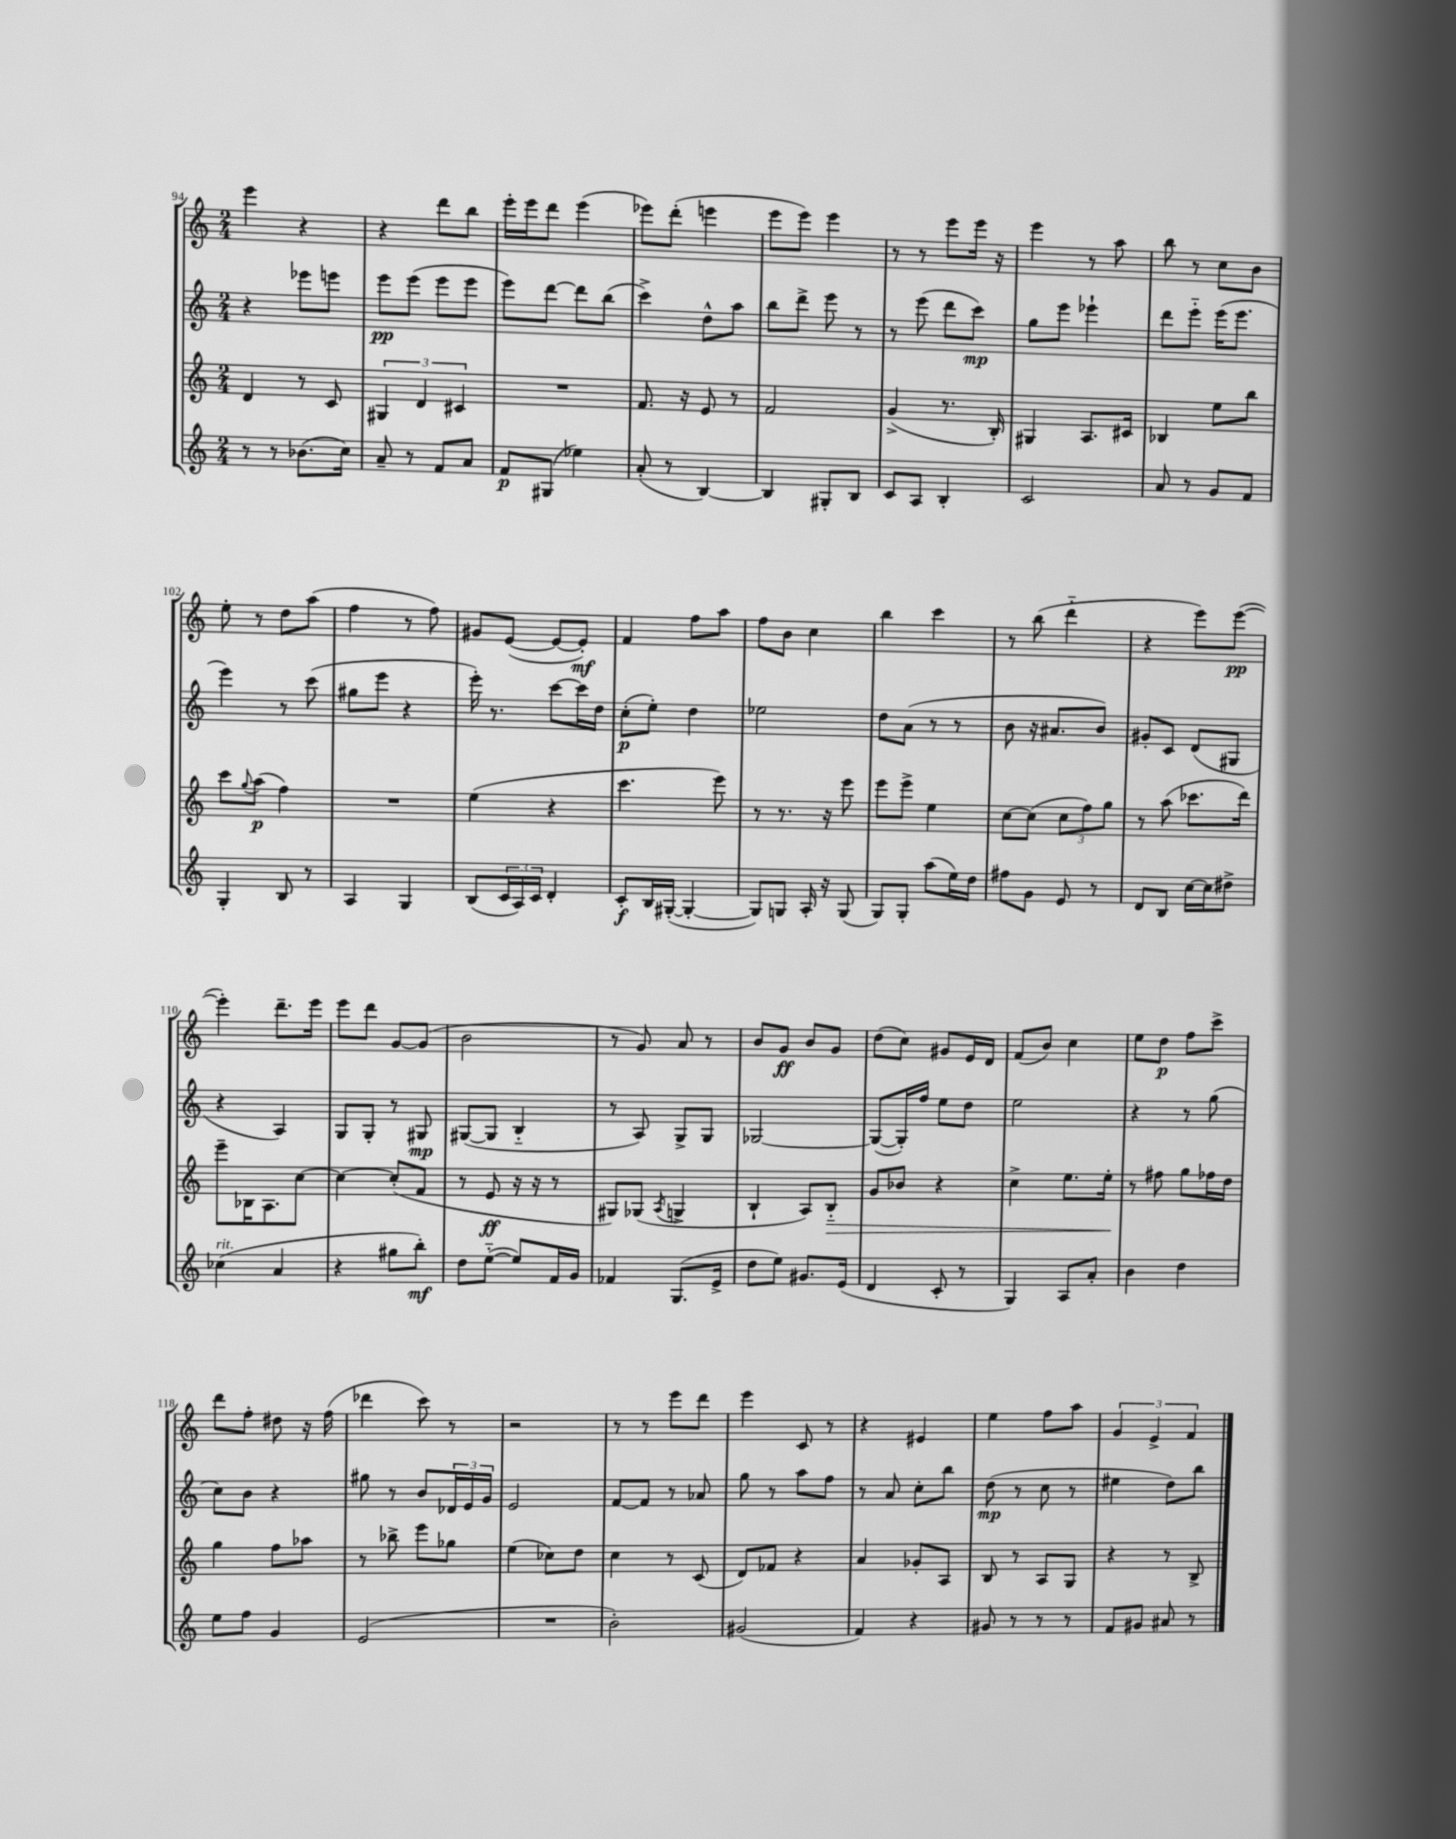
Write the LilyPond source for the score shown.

<<
\new StaffGroup <<
\new Staff = "s0" {
    \clef treble \key c \major \numericTimeSignature \time 2/4
    e'''4 r4 |
    r4 d'''8 b''8 |
    e'''16-. e'''16 d'''8 e'''4( |
    ees'''8) d'''8-.( e'''4 |
    e'''8 e'''8) e'''4 |
    r8 r8 e'''8 e'''16 r16 |
    e'''4 r8 a''8 |
    b''8 r8 c''8 b'8 |
    e''8-. r8 d''8 a''8( |
    f''4 r8 f''8) |
    gis'8 e'8~( e'8~ e'8-.\mf) |
    f'4 f''8 a''8 |
    f''8 b'8 c''4 |
    b''4 c'''4 |
    r8 b''8( d'''4-_ |
    r4 e'''8) e'''8~\pp( |
    e'''4-.) d'''8.-- e'''16 |
    e'''8 d'''8 g'8~ g'8( |
    b'2 |
    r8 g'8) a'8 r8 |
    b'8 g'8\ff b'8 g'8 |
    d''8( c''8) gis'8 e'16 d'16 |
    f'8( b'8) c''4 |
    e''8 d''8\p f''8 c'''8-> |
    d'''8 f''8-. dis''8 r16 f''16( |
    des'''4 c'''8) r8 |
    r2 |
    r8 r8 e'''8 d'''8 |
    e'''4 c'8 r8 |
    r4 eis'4 |
    e''4 f''8 a''8 |
    \tuplet 3/2 { g'4 e'4-> f'4 } \bar "|." |
}
\new Staff = "s1" {
    \clef treble \key c \major \numericTimeSignature \time 2/4
    r4 ees'''8 e'''8 |
    e'''8\pp e'''8( e'''8 e'''8 |
    e'''8) d'''8~ d'''8 b''8( |
    c'''4->) d''8-^ a''8 |
    b''8 d'''8-> e'''8 r8 |
    r8 e'''8( d'''8 c'''8\mp) |
    g''8 e'''8 ees'''4-! |
    d'''8 e'''8-_ e'''16( e'''8. |
    e'''4) r8 c'''8( |
    gis''8 e'''8 r4 |
    e'''16-.) r8. c'''8~ c'''16 d''16 |
    c''8-.\p( e''8-.) d''4 |
    ees''2 |
    d''8 a'8( r8 r8 |
    b'8 r16 ais'8. b'8) |
    gis'8-. c'8 d'8( gis8 |
    r4 a4) |
    g8 g8-. r8 gis8\mp |
    gis8~( gis8 b4-_ |
    r8 a8) g8-> g8 |
    ges2~ |
    ges8~( ges16-.) f''16 e''8 d''8 |
    e''2 |
    r4 r8 g''8( |
    c''8) b'8 r4 |
    gis''8 r8 b'8 \tuplet 3/2 { des'16 e'16 g'16 } |
    e'2 |
    f'8~ f'8 r8 aes'8 |
    g''8 r8 a''8 f''8 |
    r8 a'8 c''8-. b''8 |
    d''8\mp( r8 c''8 r8 |
    eis''4 d''8) b''8 \bar "|." |
}
\new Staff = "s2" {
    \clef treble \key c \major \numericTimeSignature \time 2/4
    d'4 r8 c'8 |
    \tuplet 3/2 { gis4 d'4 cis'4 } |
    R2 |
    f'8. r16 e'8 r8 |
    f'2 |
    g'4->( r8. b16-.) |
    gis4 a8. cis'16 |
    bes4 e''8 b''8 |
    c'''8 \appoggiatura { g''8 } a''8\p( f''4) |
    R2 |
    e''4( r4 |
    c'''4. e'''8) |
    r8 r8. r16 e'''8 |
    e'''8 e'''8-> e''4 |
    c''8~ c''8( \tuplet 3/2 { c''8 f''8) g''8 } |
    r8 a''8( ces'''8. d'''16) |
    e'''8-- bes16 a8. c''8~ |
    c''4~ c''8-.( f'8 |
    r8 e'8\ff r16 r16 r8 |
    gis8) ges8( \acciaccatura { a8 } g4-> |
    b4-! a8) b8-_\> |
    g'8 bes'8 r4 |
    c''4-> e''8. e''16-.\! |
    r8 fis''8 g''8 fes''16 d''16 |
    g''4 f''8 aes''8 |
    r8 bes''8-> e'''8 ges''8 |
    e''4( ces''8) d''8 |
    c''4 r8 c'8( |
    d'8) fes'8 r4 |
    a'4 ges'8-. a8 |
    b8 r8 a8 g8 |
    r4 r8 b8-> \bar "|." |
}
\new Staff = "s3" {
    \clef treble \key c \major \numericTimeSignature \time 2/4
    r8 r8 bes'8.( c''16) |
    a'8-- r8 f'8 a'8 |
    f'8\p gis8( ees''4) |
    a'8-.( r8 b4~) |
    b4 gis8-. b8 |
    c'8 a8 b4-. |
    c'2 |
    a'8 r8 g'8 f'8 |
    g4-. b8 r8 |
    a4 g4 |
    b8( \tuplet 3/2 { c'16 a16) c'16 } d'4-. |
    c'8-.\f b16 gis16~-.( gis4~-. |
    gis8) g8 a16-. r16 g8( |
    g8) g8-. a''8( e''16) d''16 |
    fis''8 g'8 e'8 r8 |
    d'8 b8 c''16~ c''16 dis''8-> |
    ces''4^\markup { \italic "rit." }( a'4 |
    r4 gis''8 b''8-.\mf) |
    d''8 e''8~-_( e''8) f'16 g'16 |
    fes'4 g8.( e'16-> |
    d''8 e''8) gis'8. e'16( |
    d'4 c'8-. r8 |
    g4) a8 a'8-. |
    b'4 d''4 |
    e''8 f''8 g'4 |
    e'2( |
    R2 |
    b'2-.) |
    gis'2( |
    f'4) r4 |
    gis'8 r8 r8 r8 |
    f'8 gis'8 ais'8 r8 \bar "|." |
}
>>
>>
\layout { \context { \Score currentBarNumber = #94 } }
